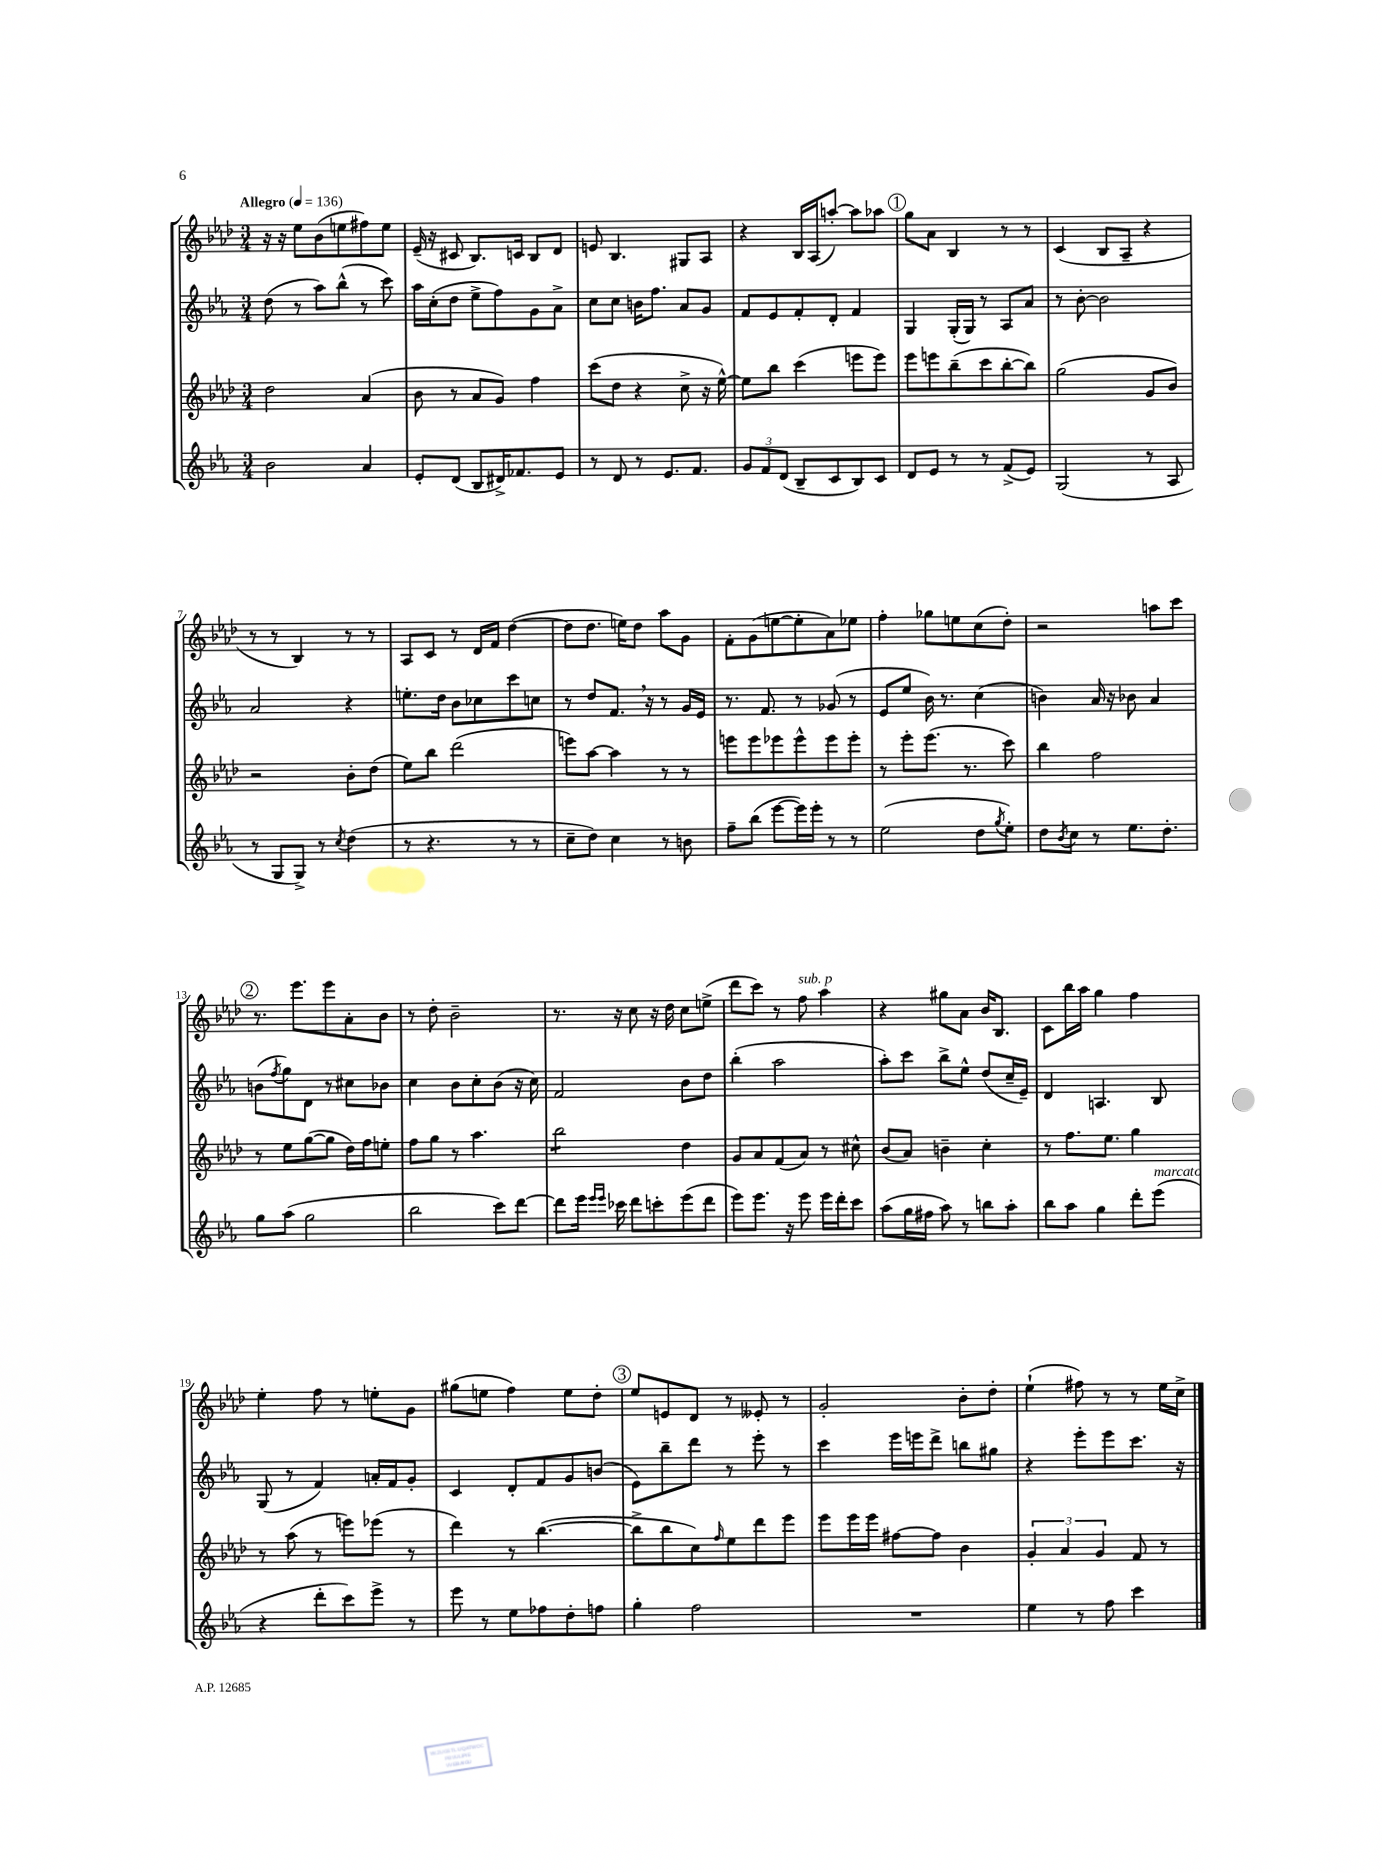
<<
\new StaffGroup <<
\new Staff = "s0" {
    \clef treble \key aes \major \numericTimeSignature \time 3/4 \tempo "Allegro" 4 = 136
    r16 r16 ees''8 bes'8( e''8 fis''8) e''8 |
    ees'16--( r16 cis'8 bes8.) c'16 bes8 des'8 |
    e'8 bes4. gis8 aes8 |
    r4 bes16 aes16( a''8~-.) a''8 aes''8 |
    \mark \markup { \circle "1" } g''8 aes'8 bes4 r8 r8 |
    c'4( bes8 aes8-- r4 |
    r8 r8 bes4) r8 r8 |
    aes8 c'8 r8 des'16 f'16 des''4~( |
    des''8 des''8. e''16) des''8 aes''8 g'8 |
    f'8-. g'8( e''8~ e''8-. aes'8) ees''8 |
    f''4-. ges''8 e''8 c''8( des''8-.) |
    r2 a''8 c'''8 |
    \mark \markup { \circle "2" } r8. ees'''8. ees'''8 aes'8-. bes'8 |
    r8 des''8-. bes'2-- |
    r8. r16 c''8 r16 des''16 c''8 e''8->( |
    des'''8 c'''8) r8 f''8^\markup { \italic "sub. p" } aes''4 |
    r4 gis''8 aes'8 bes'16 bes8. |
    c'8 bes''16 aes''16 g''4 f''4 |
    ees''4-. f''8 r8 e''8-. g'8 |
    gis''8( e''8 f''4) e''8 des''8-. |
    \mark \markup { \circle "3" } ees''8 e'8 des'8 r8 eeses'8-. r8 |
    g'2-. bes'8-. des''8-. |
    ees''4-!( fis''8) r8 r8 ees''16 c''16-> \bar "|." |
}
\new Staff = "s1" {
    \clef treble \key ees \major \numericTimeSignature \time 3/4
    d''8( r8 aes''8) bes''8-^( r8 c'''8) |
    aes''16 c''16-.( d''8 ees''8-> f''8) g'8 aes'8-> |
    c''8 c''8 b'16 f''8. aes'8 g'8 |
    f'8 ees'8 f'8-. d'8-. f'4 |
    \mark \markup { \circle "1" } g4 g16-.( g16) r8 aes8 aes'8 |
    r8 bes'8~-. bes'2 |
    aes'2 r4 |
    e''8.-. d''16 bes'8 ces''8 c'''8 c''8 |
    r8 d''8 f'8. \breathe r16 r8 g'16 ees'16 |
    r8. f'8. r8 ges'8( r8 |
    ees'8 ees''8 bes'16) r8. c''4( |
    b'4) aes'16 r16 bes'8 aes'4 |
    \mark \markup { \circle "2" } b'8( \acciaccatura { f''8 } g''8) d'8 r8 cis''8 bes'8 |
    c''4 bes'8 c''8-. bes'8( r16 c''16) |
    f'2 bes'8 d''8 |
    bes''4-.( aes''2 |
    aes''8-.) c'''8 bes''8-> ees''8-^ d''8( c''16-- ees'16--) |
    d'4 a4. bes8 |
    g8( r8 f'4) a'16-. f'16 g'8-. |
    c'4 d'8-. f'8 g'8 b'8( |
    \mark \markup { \circle "3" } ees'8) bes''8-- d'''8 r8 ees'''8-. r8 |
    c'''4 ees'''16 e'''16 d'''8-> b''8 gis''8 |
    r4 ees'''8-. ees'''8 c'''8. r16 \bar "|." |
}
\new Staff = "s2" {
    \clef treble \key aes \major \numericTimeSignature \time 3/4
    des''2 aes'4( |
    bes'8 r8 aes'8 g'8) f''4 |
    c'''8( des''8 r4 c''8-> r16 ees''16~-^) |
    ees''8 bes''8 c'''4( e'''8 e'''8) |
    \mark \markup { \circle "1" } ees'''8 e'''8 bes''8--( c'''8 bes''8~-. bes''8) |
    g''2( g'8 bes'8) |
    r2 bes'8-. des''8( |
    ees''8) bes''8 des'''2( |
    e'''8) aes''8~ aes''4 r8 r8 |
    e'''8 e'''8 ees'''8 ees'''8-^ ees'''8 ees'''8-. |
    r8 ees'''8-. ees'''8.( r8. c'''8) |
    bes''4 f''2 |
    \mark \markup { \circle "2" } r8 ees''8 g''8~( g''8 des''16) f''16 e''8-. |
    f''8 g''8 r8 aes''4. |
    bes''2:8 des''4 |
    g'8 aes'8 f'8( aes'8) r8 cis''8-^ |
    bes'8( aes'8) b'4-- c''4-. |
    r8 f''8. ees''8. g''4 |
    r8 aes''8( r8 e'''8) ees'''8( r8 |
    des'''4) r8 bes''4.~( |
    \mark \markup { \circle "3" } bes''8-> bes''8 c''8) \grace { f''16 } ees''8 des'''8 ees'''8 |
    ees'''8 ees'''16 ees'''16 fis''8~ fis''8 bes'4 |
    \tuplet 3/2 { g'4-. aes'4 g'4 } f'8 r8 \bar "|." |
}
\new Staff = "s3" {
    \clef treble \key ees \major \numericTimeSignature \time 3/4
    bes'2 aes'4 |
    ees'8-. d'8( bes8 dis'16->) fes'8. ees'8 |
    r8 d'8 r8 ees'8. f'8. |
    \tuplet 3/2 { g'8 f'8 d'8( } bes8-- c'8 bes8) c'8 |
    \mark \markup { \circle "1" } d'8 ees'8 r8 r8 f'8->( ees'8) |
    g2( r8 aes8 |
    r8 g8 g8->) r8 \acciaccatura { c''8 } d''4( |
    r8 r4. r8 r8 |
    c''8-- d''8) c''4 r8 b'8 |
    f''8-- bes''8( ees'''8~ ees'''16) ees'''16-. r8 r8 |
    ees''2( d''8 \acciaccatura { g''8 } ees''8-.) |
    d''8 \acciaccatura { bes'8 } c''8 r8 ees''8. d''8.-. |
    \mark \markup { \circle "2" } g''8 aes''8( g''2 |
    bes''2 c'''8) d'''8~ |
    d'''8 ees'''16 \grace { ees'''16 ees'''16 } ces'''16 d'''8 c'''8-. ees'''8( d'''8 |
    ees'''8) ees'''8. r16 ees'''8 ees'''16 d'''16-. c'''8 |
    aes''8( g''16 fis''16 aes''8) r8 b''8 aes''8-. |
    bes''8 aes''8 g''4 d'''8-. ees'''8^\markup { \italic "marcato" }( |
    r4 d'''8-. c'''8) ees'''8-> r8 |
    ees'''8 r8 ees''8 fes''8 d''8-. f''8 |
    \mark \markup { \circle "3" } g''4-. f''2 |
    R2. |
    ees''4 r8 f''8 c'''4 \bar "|." |
}
>>
>>
